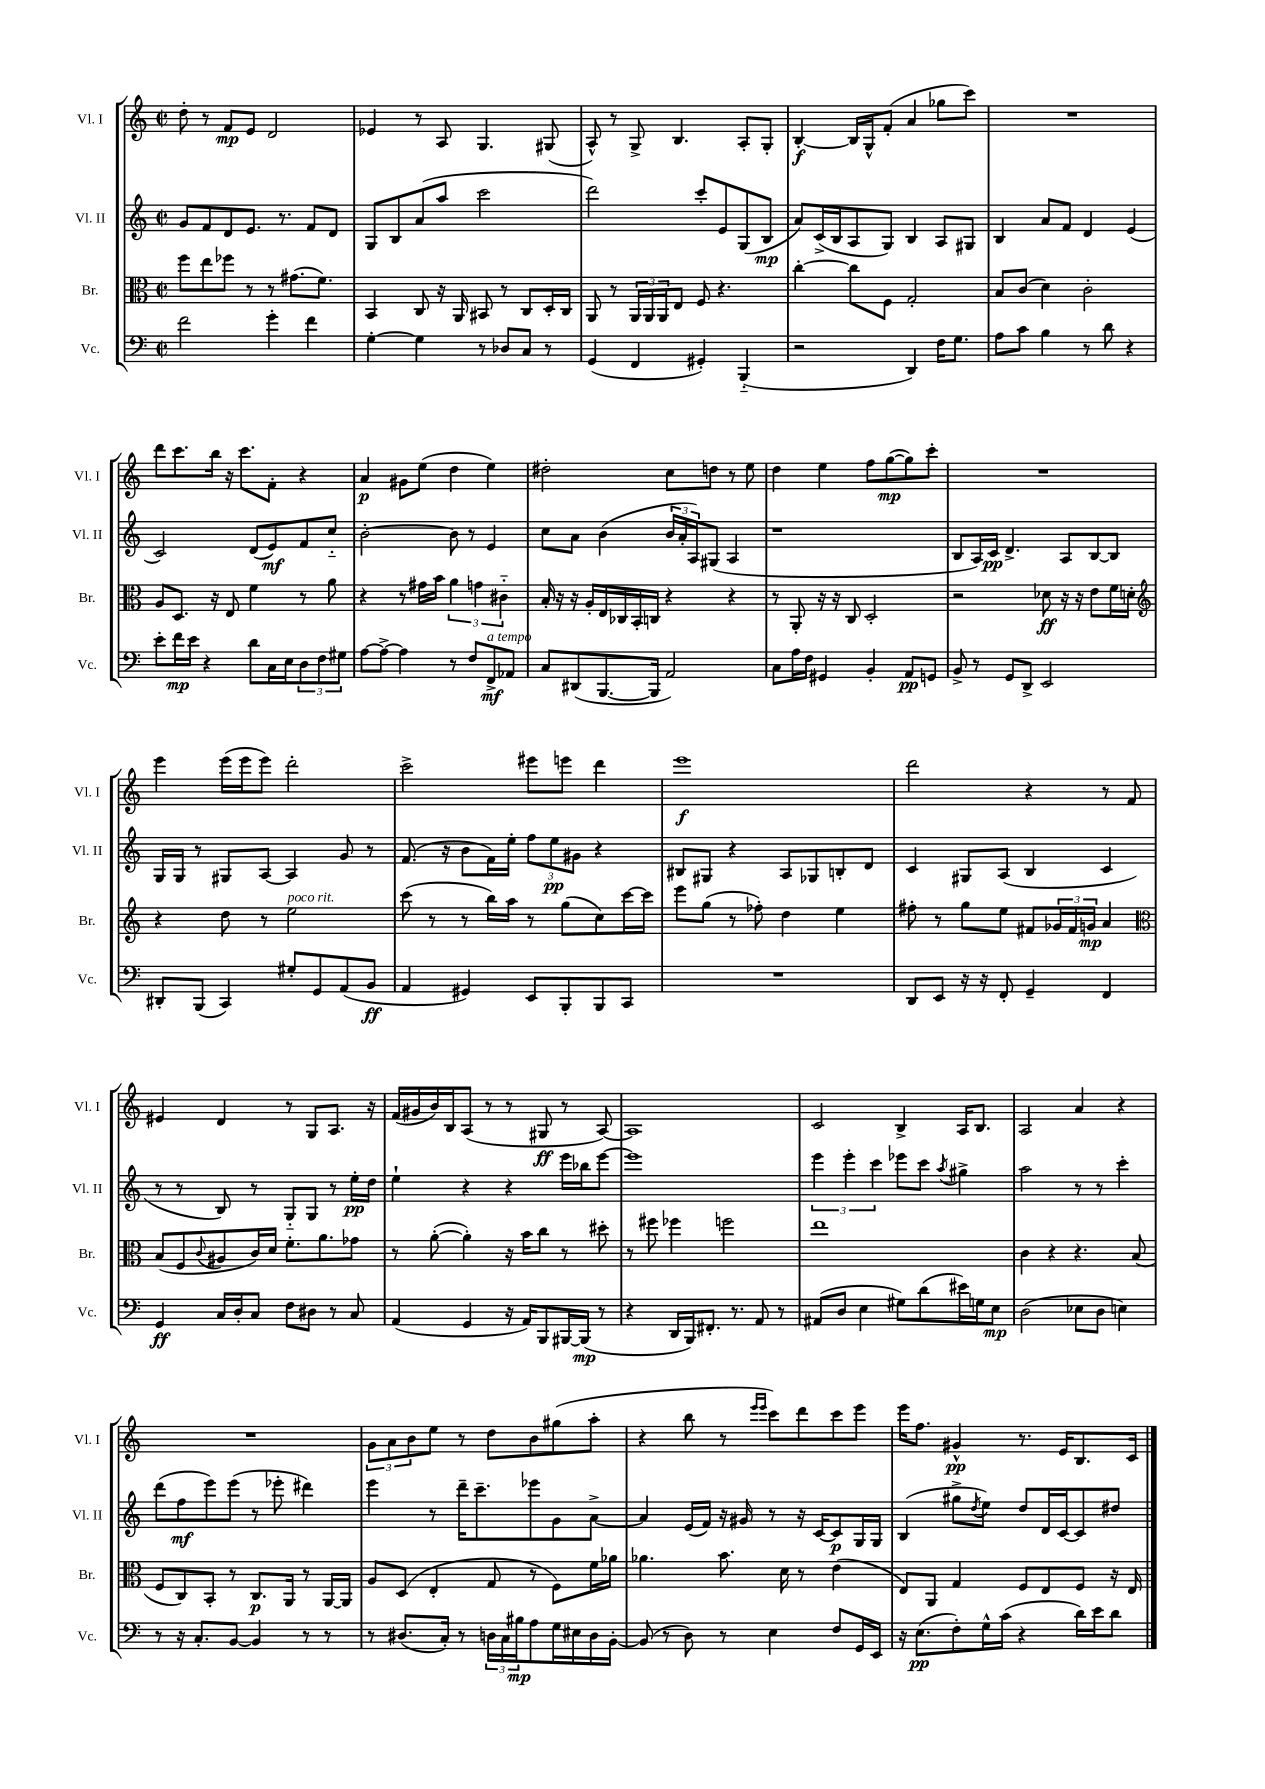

**kern	**kern	**kern	**kern
*staff4	*staff3	*staff2	*staff1
*clefF4	*clefC3	*clefG2	*clefG2
*k[]	*k[]	*k[]	*k[]
*M2/2	*M2/2	*M2/2	*M2/2
*met(c|)	*met(c|)	*met(c|)	*met(c|)
2f	8ff	8g	8dd'
.	8ee	8f	8r
.	8ff-	8d	8f
.	8r	8.e	8e
4g'	8r	.	2d
.	.	8.r	.
.	(8.g#	.	.
4f	.	8f	.
.	8.f)	.	.
.	.	8d	.
=	=	=	=
[4G'	4BB	8G	4e-
.	.	8B	.
4G]	8C	(8a	8r
.	16r	8aa	8A
.	16AA	.	.
8r	8BB#	2ccc	4.G
8D-	8r	.	.
8C	8C	.	.
8r	16D'	.	(8G#
.	16C	.	.
=	=	=	=
(4GG	8AA	2ddd)	8A^^)
.	8r	.	8r
4FF	24AA	.	8G^
.	24AA	.	.
.	24AA	.	.
.	8E	.	4.B
4GG#')	8F	8ccc'	.
.	4.r	8e	.
(4BBB'~	.	(8G	8A'
.	.	8B	8G'
=	=	=	=
2r	[4cc'	8a)	[4B'
.	.	(16c^	.
.	.	16B	.
.	8cc]	8A	16B]
.	.	.	16G^^
.	8F	8G)	(8f'
4DD)	2G'	4B	4a
16F	.	8A	8gg-
8.G	.	.	.
.	.	8G#	8ccc)
=	=	=	=
8A	8B	4B	1r
8c	(8c	.	.
4B	4d)	8a	.
.	.	8f	.
8r	2c'	4d	.
8d	.	.	.
4r	.	(4e	.
=	=	=	=
8e'	8A	2c)	8ddd
16f	8.D	.	8.ccc
16e	.	.	.
4r	.	.	.
.	16r	.	16bb
.	8E	.	16r
.	.	.	8.ccc
8d	4f	(8d	.
16C	.	8e)	8f'
16E	.	.	.
12D	8r	8f	4r
12F	.	.	.
.	8a	8cc'~	.
12G#	.	.	.
=	=	=	=
[8A	4r	[2b'	4a
8A^_	.	.	.
4A]	8r	.	8g#
.	16g#	.	(8ee
.	16b	.	.
8r	6a	8b]	4dd
8F	.	8r	.
.	6g	.	.
8FF^	.	4e	4ee)
.	6c#'~	.	.
8AA-	.	.	.
=	=	=	=
8C	16B'	8cc	2dd#'
.	16r	.	.
(8DD#	16r	8a	.
.	16A'	.	.
[8.BBB	16E	(4b	.
.	16C-	.	.
.	16BB'	.	.
16BBB]	16C	.	.
2AA)	4r	24b	8cc
.	.	24a'	.
.	.	24A)	.
.	.	(8G#	8dd
.	4r	4A	8r
.	.	.	8ee
=	=	=	=
8C	8r	1r	4dd
16A	8AA'	.	.
16F	.	.	.
4GG#	16r	.	4ee
.	16r	.	.
.	8C	.	.
4BB'	2D'	.	8ff
.	.	.	([8gg
8AA	.	.	8gg])
8GG	.	.	8ccc'
=	=	=	=
8BB^	2r	8B	1r
8r	.	16A)	.
.	.	16c	.
8GG	.	4.d^	.
8DD^	.	.	.
2EE	8d-	.	.
.	16r	8A	.
.	16r	.	.
.	8e	[8B	.
.	16f	8B]	.
.	16d'	.	.
=	=	=	=
*	*clefG2	*	*
8DD#'	4r	16G	4eee
.	.	16G	.
(8BBB	.	8r	.
4CC)	8dd	8G#	(16eee
.	.	.	16eee
.	8r	[8A	8eee)
8G#'	2ee	4A]	2ddd'
8GG	.	.	.
(8AA	.	8g	.
8BB	.	8r	.
=	=	=	=
4AA	(8ccc	(8.f	2ccc^
.	8r	.	.
.	.	16r	.
4GG#)	8r	8b	.
.	16bb)	16f)	.
.	16aa	16ee'	.
8EE	8r	12ff	8eee#
.	.	12ee	.
8BBB'	(8gg	.	8eee
.	.	12g#	.
8BBB	8cc)	4r	4ddd
8CC	[16ccc	.	.
.	16ccc]	.	.
=	=	=	=
1r	8eee	8B#	1eee
.	(8gg	8G#	.
.	8r	4r	.
.	8ff-')	.	.
.	4dd	8A	.
.	.	8G-	.
.	4ee	8B'	.
.	.	8d	.
=	=	=	=
8DD	8ff#'	4c	2ddd
8EE	8r	.	.
16r	8gg	8G#	.
16r	.	.	.
8FF'	8ee	(8A	.
4GG~	8f#	4B	4r
.	24g-	.	.
.	24f#	.	.
.	24g	.	.
4FF	4a	4c	8r
.	.	.	8f
=	=	=	=
*	*clefC3	*	*
4GG	(8B	8r	4e#
.	8F	8r	.
.	8qqc	.	.
16C	8A#	8B)	4d
16D'	.	.	.
8C	16c)	8r	.
.	16d	.	.
8F	8.f'	8G'~	8r
8D#	.	8G	8G
.	8.a	.	.
8r	.	8r	8.A
8C	8g-	16ee'	.
.	.	16dd	16r
=	=	=	=
(4AA	8r	4ee`	(16f
.	.	.	16g#
.	([8a'	.	16b)
.	.	.	16B
4GG	4a'])	4r	(8A
.	.	.	8r
16r	16r	4r	8r
16AA)	16b	.	.
8BBB	8cc	.	8G#
[16BBB#	8r	16eee	8r
(16BBB#]	.	16bb-	.
8r	8dd#'	[8eee	[8A)
=	=	=	=
4r	8r	1eee]	1A]
.	8ff#	.	.
16DD	4ff-	.	.
16BBB)	.	.	.
8.FF#'	.	.	.
.	2ff	.	.
8.r	.	.	.
8AA	.	.	.
8r	.	.	.
=	=	=	=
(8AA#	1ee	6eee	2c
8D	.	.	.
.	.	6eee'	.
4E	.	.	.
.	.	6ccc	.
8G#)	.	8eee-	4B^
(8d	.	8ccc	.
.	.	8qaa	.
16e#)	.	4gg#^	16A
16G	.	.	8.B
8E	.	.	.
=	=	=	=
(2D	4c	2aa	2A
.	4r	.	.
8E-	4.r	8r	4a
8D	.	8r	.
4E)	.	4ccc'	4r
.	(8B	.	.
=	=	=	=
8r	8F	(8ddd	1r
16r	8C)	8ff	.
8.C'	.	.	.
.	8BB'	8eee)	.
[8BB	8r	(8eee	.
4BB]	8.C	8r	.
.	.	8eee-'	.
.	16AA	.	.
8r	8r	4ddd#)	.
8r	[16AA	.	.
.	16AA]	.	.
=	=	=	=
8r	8A	4eee	12g
.	.	.	12a
(8.D#	(8D	.	.
.	.	.	12b
.	4E'	8r	8ee
16C')	.	.	.
8r	.	16ddd~	8r
.	.	8.ccc~	.
24D	8G	.	8dd
24C	.	.	.
24B#	.	.	.
8A	8r	8eee-	8b
16G	8F)	8g	(8gg#
16E#	.	.	.
16D	16f	[8a^	8aa'
[16BB'	16a-	.	.
=	=	=	=
(8BB]	4.a-	4a]	4r
8r	.	.	.
8D)	.	(16e	8bb
.	.	16f)	.
8r	8.b	16r	8r
.	.	16g#	.
.	.	.	16qqeee
.	.	.	16qqeee
4E	.	8r	8ccc)
.	16d	.	.
.	8r	16r	8ddd
.	.	[16c	.
8F	(4e	8c]	8ccc
16GG	.	16G	8eee
16EE	.	16G	.
=	=	=	=
16r	8E)	(4B	16eee
(8.E	.	.	8.ff
.	8AA	.	.
8F')	4G	8gg#^	4g#^^
.	.	8qdd	.
16G^^	.	8ee)	.
(16c	.	.	.
4r	8F	8dd	8.r
.	8E	16d	.
.	.	[16c	16e
16d)	8F	8c]	8.B
16e	.	.	.
8d	16r	8dd#	.
.	16E	.	16c
==	==	==	==
*-	*-	*-	*-
